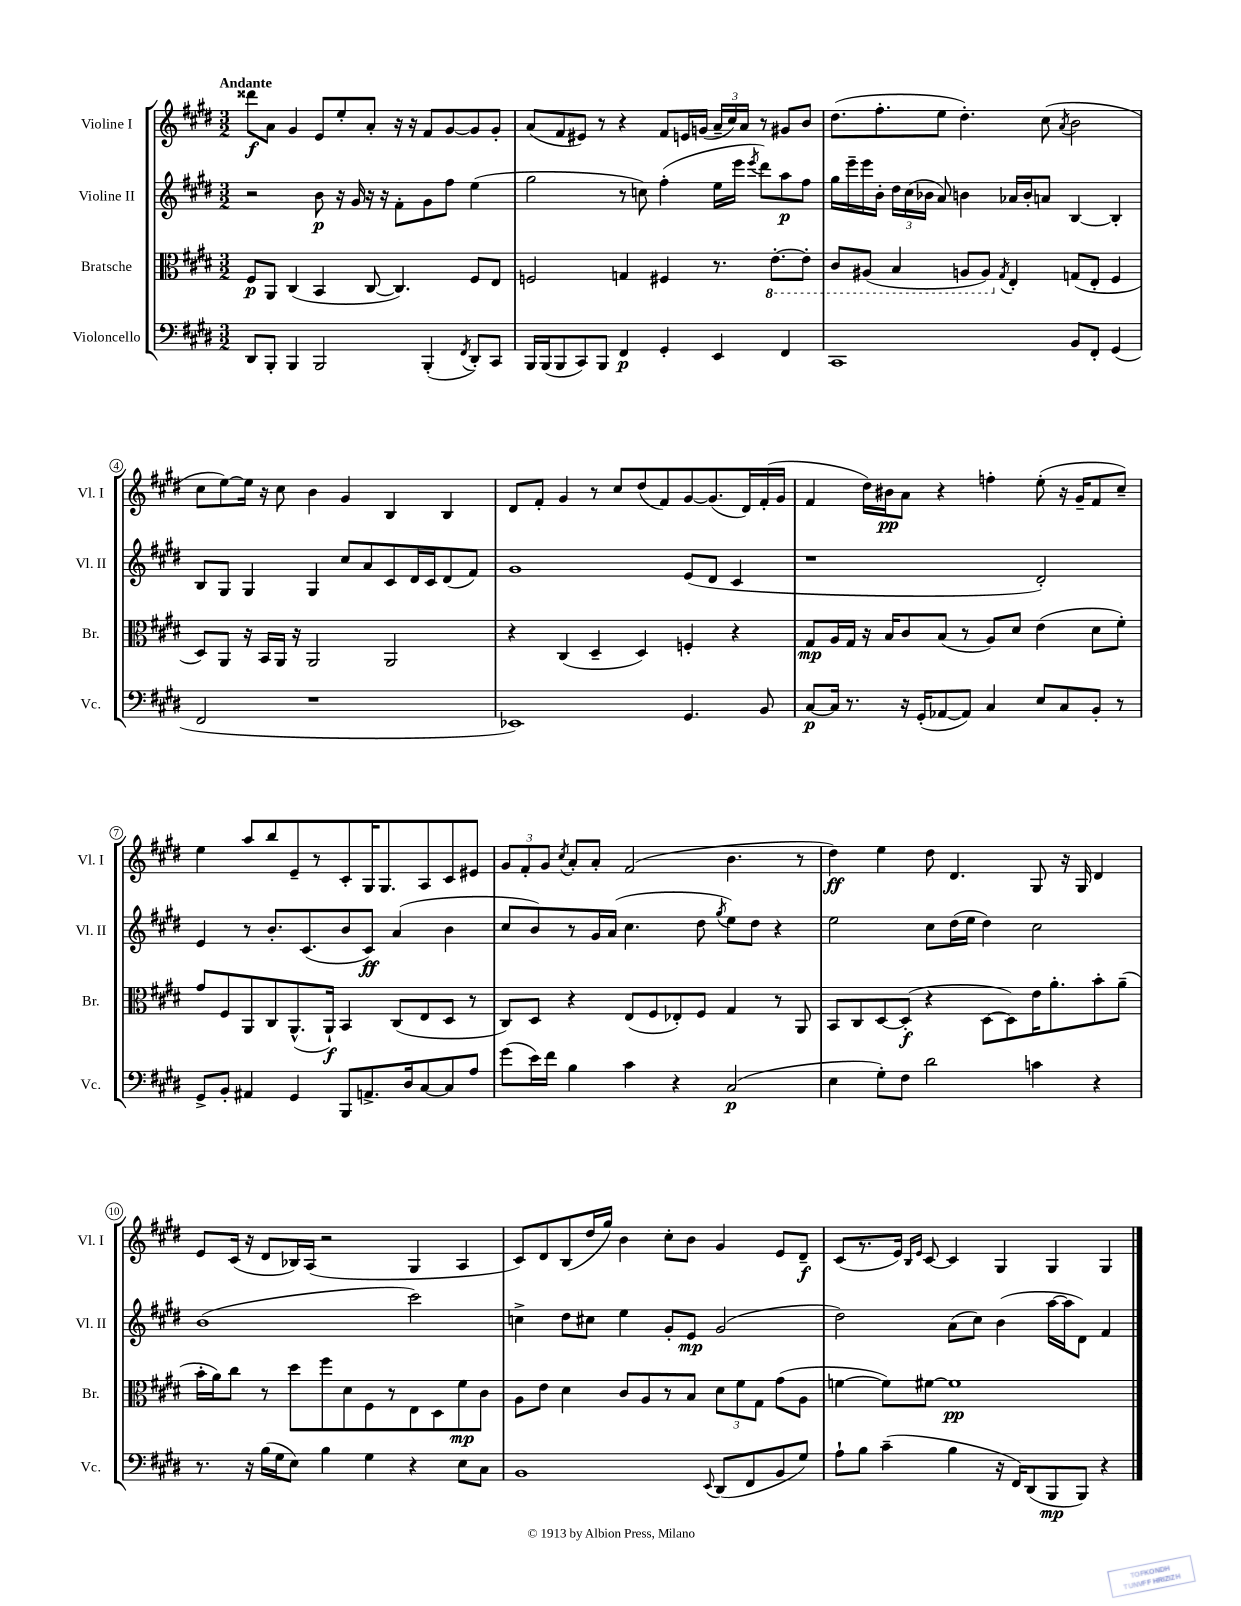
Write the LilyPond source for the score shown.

<<
\new StaffGroup <<
\new Staff = "s0" \with { instrumentName = "Violine I" shortInstrumentName = "Vl. I" } {
    \clef treble \key e \major \numericTimeSignature \time 3/2 \tempo "Andante"
    \autoBeamOff disis'''8[\f a'8] gis'4 e'8[ e''8-. a'8]-. r16 r16 fis'8[ gis'8~ gis'8 gis'8]-. |
    a'8[( fis'8 eis'8]) r8 r4 fis'8[ e'16 g'16]( \tuplet 3/2 { a'16[-- cis''16) a'16] } r8 gis'8[ b'8] |
    dis''8.[( fis''8.-. e''8] dis''4.-.) cis''8( \acciaccatura { a'8 } b'2 |
    cis''8[ e''8~) e''16] r16 cis''8 b'4 gis'4 b4 b4 |
    dis'8[ fis'8]-. gis'4 r8 cis''8[ dis''8( fis'8) gis'8~ gis'8.( dis'16) fis'16-.( gis'16] |
    fis'4 dis''16[) bis'16\pp a'8] r4 f''4-. e''8-.( r16 gis'16[-- fis'8 cis''8]--) |
    e''4 a''8[ b''8 e'8-- r8 cis'8-. gis16 gis8. a8 cis'8 eis'8] |
    \tuplet 3/2 { gis'8[ fis'8-. gis'8] } \acciaccatura { cis''8 } a'8[-. a'8]-. fis'2( b'4. r8 |
    dis''4\ff) e''4 dis''8 dis'4. gis8 r16 gis16 dis'4 |
    e'8[ cis'16]( r16 dis'8[ bes16) a16]( r2 gis4 a4 |
    cis'8[) dis'8 b8( dis''16 gis''16]) b'4 cis''8[-. b'8] gis'4 e'8[ dis'8]--\f |
    cis'8[( r8. e'16]) \grace { b16[ e'16] } cis'8~ cis'4 gis4 gis4 gis4 \bar "|." |
}
\new Staff = "s1" \with { instrumentName = "Violine II" shortInstrumentName = "Vl. II" } {
    \clef treble \key e \major \numericTimeSignature \time 3/2
    \autoBeamOff r2 b'8\p r16 gis'16 r16 r16 fis'8[-. gis'8 fis''8] e''4( |
    gis''2 r8 c''8) fis''4-.( e''16[ e'''16] \acciaccatura { e'''8 } dis'''8[) a''8\p fis''8] |
    gis''16[ e'''16-- e'''16 b'16]-. \tuplet 3/2 { dis''16[ cis''16( bes'16] } a'8) b'4 aes'16[ b'16-. a'8] b4~ b4-. |
    b8[ gis8] gis4 gis4 cis''8[ a'8 cis'8 dis'16 cis'16 dis'8( fis'8]) |
    gis'1 e'8[( dis'8] cis'4 |
    r1 dis'2-.) |
    e'4 r8 b'8.[-. cis'8.( b'8 cis'8]\ff) a'4( b'4 |
    cis''8[ b'8) r8 gis'16 a'16]( cis''4. dis''8 \acciaccatura { gis''8 } e''8[) dis''8] r4 |
    e''2 cis''8[ dis''16( e''16] dis''4) cis''2 |
    b'1( cis'''2) |
    c''4-> dis''8[ cis''8] e''4 gis'8[-. e'8]\mp gis'2( |
    dis''2) a'8[( cis''8]) b'4( a''16[~ a''16 dis'8]) fis'4 \bar "|." |
}
\new Staff = "s2" \with { instrumentName = "Bratsche" shortInstrumentName = "Br." } {
    \clef alto \key e \major \numericTimeSignature \time 3/2
    \autoBeamOff fis8[\p a,8] cis4( b,4 cis8~ cis4.) fis8[ e8] |
    f2 g4 fis4 r8. \ottava #-1 e8.[~-. e8]-. |
    cis8[ ais,8]( b,4 a,8[ a,8]) \ottava #0 \acciaccatura { gis8 } e4-. g8[( e8]-. fis4 |
    dis8[) a,8] r16 b,16[ a,16] r16 a,2 a,2 |
    r4 cis4( dis4-- dis4) f4-. r4 |
    gis8[\mp a16 gis16] r16 b16[ cis'8 b8]( r8 a8[) dis'8] e'4( dis'8[ fis'8]-.) |
    gis'8[ fis8 a,8 cis8 a,8.-^( a,16]-!\f) b,4 cis8[( e8 dis8] r8 |
    cis8[) dis8] r4 e8[( fis8 ees8-.) fis8] gis4 r8 a,8 |
    b,8[ cis8 dis8~ dis8]-.\f( r4 dis8[~ dis8) e'16 a'8.-. b'8-. a'8]--( |
    b'16[-. a'16) cis''8] r8 dis''8[ fis''8 dis'8 fis8 r8 e8 dis8 fis'8\mp cis'8] |
    a8[ e'8] dis'4 cis'8[ a8 r8 b8] \tuplet 3/2 { dis'8[ fis'8 gis8] } gis'8[( a8] |
    f'4~ f'8[) fis'8]~ fis'1\pp \bar "|." |
}
\new Staff = "s3" \with { instrumentName = "Violoncello" shortInstrumentName = "Vc." } {
    \clef bass \key e \major \numericTimeSignature \time 3/2
    \autoBeamOff dis,8[ b,,8]-. b,,4 b,,2 b,,4-.( \acciaccatura { fis,8 } dis,8[-.) cis,8] |
    b,,16[ b,,16( b,,8 cis,8) b,,8] fis,4\p gis,4-. e,4 fis,4 |
    cis,1 b,8[ fis,8]-. gis,4( |
    fis,2 r1 |
    ees,1) gis,4. b,8 |
    cis8[~\p cis16] r8. r16 gis,16[-.( aes,8~ aes,8]) cis4 e8[ cis8 b,8]-. r8 |
    gis,8[-> b,8]-. ais,4 gis,4 b,,8[ a,8.-> dis16 cis8~ cis8 a8] |
    gis'8[( e'16) fis'16] b4 cis'4 r4 cis2\p( |
    e4 gis8[-.) fis8] dis'2 c'4 r4 |
    r8. r16 b16[( gis16 e8]) b4 gis4 r4 e8[ cis8] |
    b,1 \appoggiatura { e,8 } dis,8[( fis,8 b,8 gis8]) |
    a8[-! b8] cis'4--( b4 r16 fis,16[) dis,8( b,,8\mp b,,8]) r4 \bar "|." |
}
>>
>>
\layout { \context { \Score \override BarNumber.stencil = #(make-stencil-circler 0.1 0.3 ly:text-interface::print) } }
